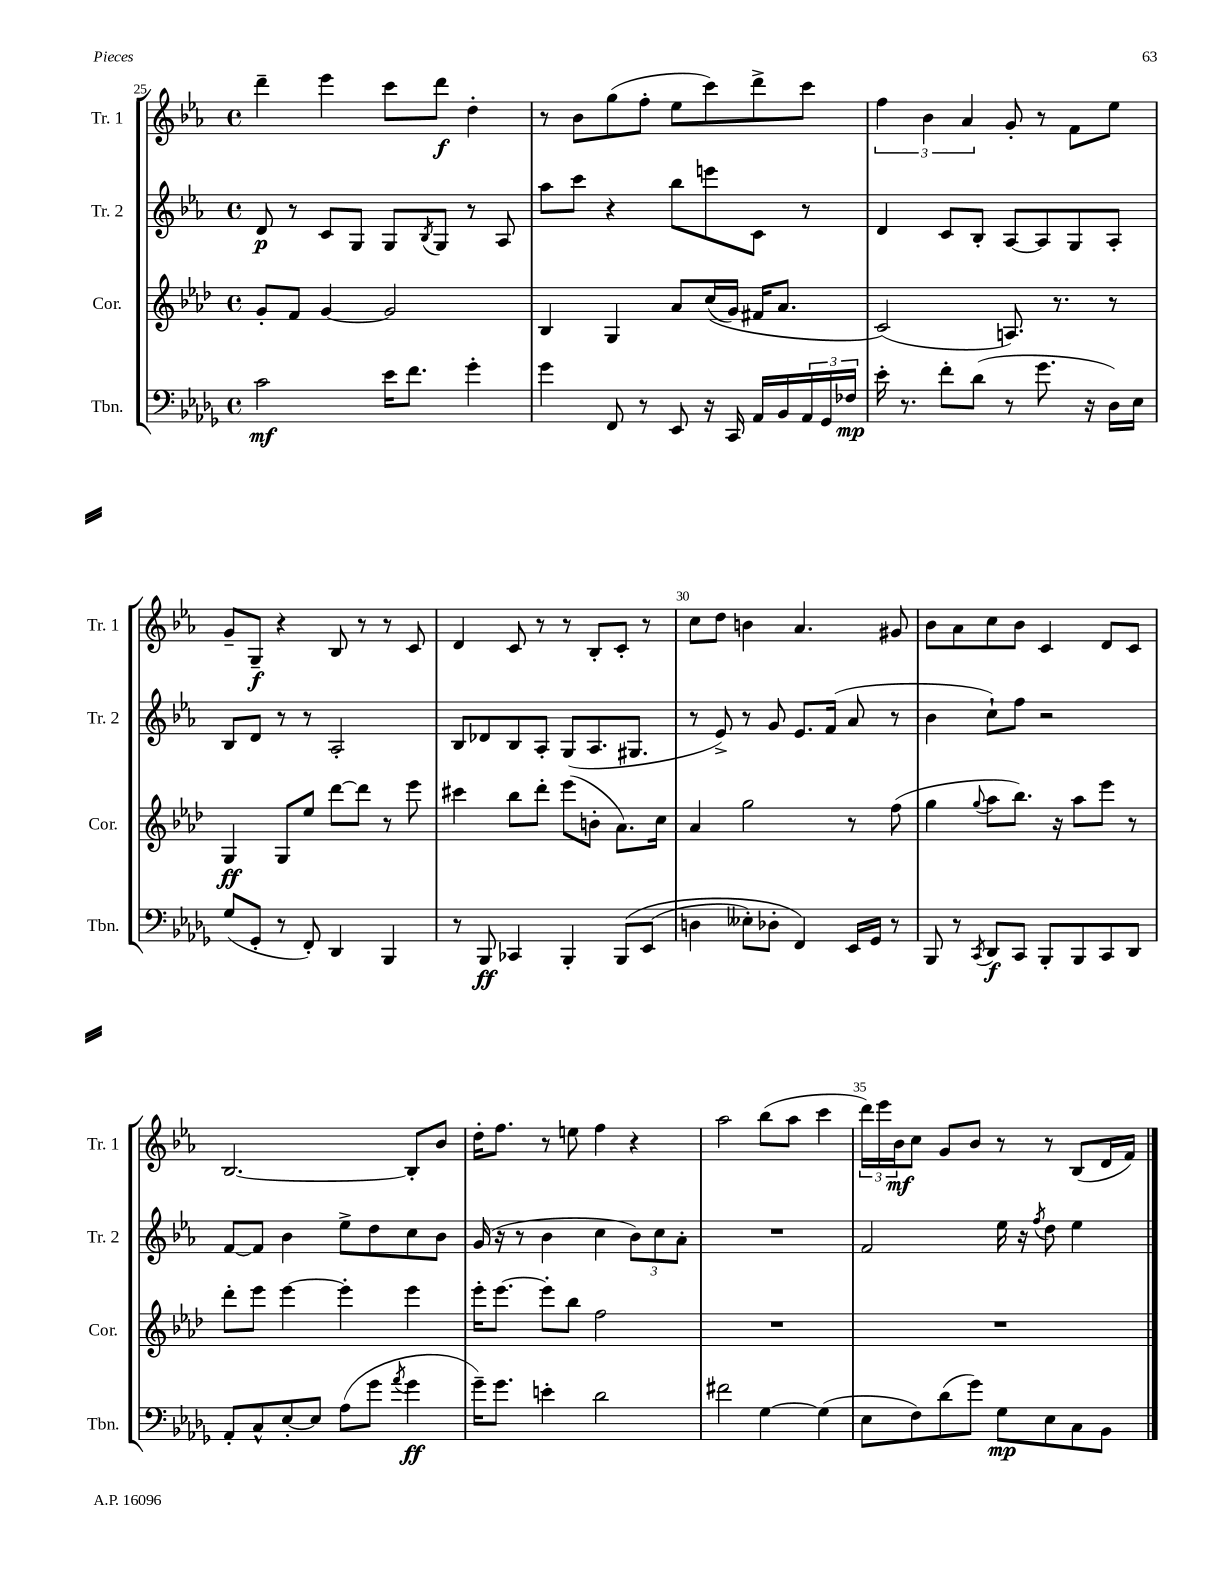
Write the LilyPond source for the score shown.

<<
\new StaffGroup <<
\new Staff = "s0" \with { instrumentName = "Tr. 1" shortInstrumentName = "Tr. 1" } {
    \clef treble \key ees \major \defaultTimeSignature \time 4/4
    d'''4-- ees'''4 c'''8 d'''8\f d''4-. |
    r8 bes'8 g''8( f''8-. ees''8 c'''8) d'''8-> c'''8 |
    \tuplet 3/2 { f''4 bes'4 aes'4 } g'8-. r8 f'8 ees''8 |
    g'8-- g8--\f r4 bes8 r8 r8 c'8 |
    d'4 c'8 r8 r8 bes8-. c'8-. r8 |
    c''8 d''8 b'4 aes'4. gis'8 |
    bes'8 aes'8 c''8 bes'8 c'4 d'8 c'8 |
    bes2.~ bes8-. bes'8 |
    d''16-. f''8. r8 e''8 f''4 r4 |
    aes''2 bes''8( aes''8 c'''4 |
    \tuplet 3/2 { d'''16) ees'''16 bes'16\mf } c''8 g'8 bes'8 r8 r8 bes8( d'16 f'16) \bar "|." |
}
\new Staff = "s1" \with { instrumentName = "Tr. 2" shortInstrumentName = "Tr. 2" } {
    \clef treble \key ees \major \defaultTimeSignature \time 4/4
    d'8\p r8 c'8 g8 g8 \acciaccatura { bes8 } g8 r8 aes8 |
    aes''8 c'''8 r4 bes''8 e'''8 c'8 r8 |
    d'4 c'8 bes8-. aes8~ aes8 g8 aes8-. |
    bes8 d'8 r8 r8 aes2-. |
    bes8 des'8 bes8 aes8-. g8( aes8. gis8. |
    r8 ees'8->) r8 g'8 ees'8. f'16( aes'8 r8 |
    bes'4 c''8-!) f''8 r2 |
    f'8~ f'8 bes'4 ees''8-> d''8 c''8 bes'8 |
    g'16( r16 r8 bes'4 c''4 \tuplet 3/2 { bes'8) c''8 aes'8-. } |
    R1 |
    f'2 ees''16 r16 \acciaccatura { f''8 } d''8 ees''4 \bar "|." |
}
\new Staff = "s2" \with { instrumentName = "Cor." shortInstrumentName = "Cor." } {
    \clef treble \key aes \major \defaultTimeSignature \time 4/4
    g'8-. f'8 g'4~ g'2 |
    bes4 g4 aes'8 c''16(\( g'16) fis'16 aes'8. |
    c'2(\) a8.) r8. r8 |
    g4\ff g8 ees''8 des'''8~ des'''8 r8 ees'''8 |
    cis'''4 bes''8 des'''8-. ees'''8( b'8-. aes'8.) c''16 |
    aes'4 g''2 r8 f''8( |
    g''4 \appoggiatura { g''8 } aes''8 bes''8.) r16 aes''8 ees'''8 r8 |
    des'''8-. ees'''8 ees'''4~ ees'''4-. ees'''4 |
    ees'''16-. ees'''8.~ ees'''8-. bes''8 f''2 |
    R1 |
    R1 \bar "|." |
}
\new Staff = "s3" \with { instrumentName = "Tbn." shortInstrumentName = "Tbn." } {
    \clef bass \key des \major \defaultTimeSignature \time 4/4
    c'2\mf ees'16 f'8. ges'4-. |
    ges'4 f,8 r8 ees,8 r16 c,16 aes,16 bes,16 \tuplet 3/2 { aes,16 ges,16 fes16\mp } |
    ees'16-. r8. f'8-. des'8( r8 ges'8. r16 des16) ees16 |
    ges8( ges,8-. r8 f,8-.) des,4 bes,,4 |
    r8 bes,,8\ff ces,4 bes,,4-. bes,,8\( ees,8( |
    d4 eeses8-.) des8-. f,4\) ees,16 ges,16 r8 |
    bes,,8 r8 \acciaccatura { c,8 } des,8\f c,8 bes,,8-. bes,,8 c,8 des,8 |
    aes,8-. c8-^ ees8~-. ees8 aes8( ges'8 \acciaccatura { aes'8 } ges'4\ff |
    ges'16--) ges'8. e'4-. des'2 |
    fis'2 ges4~ ges4( |
    ees8 f8) des'8( ges'8) ges8\mp ees8 c8 bes,8 \bar "|." |
}
>>
>>
\layout { \context { \Score currentBarNumber = #25 \override BarNumber.break-visibility = ##(#f #t #t) barNumberVisibility = #(every-nth-bar-number-visible 5) } }
